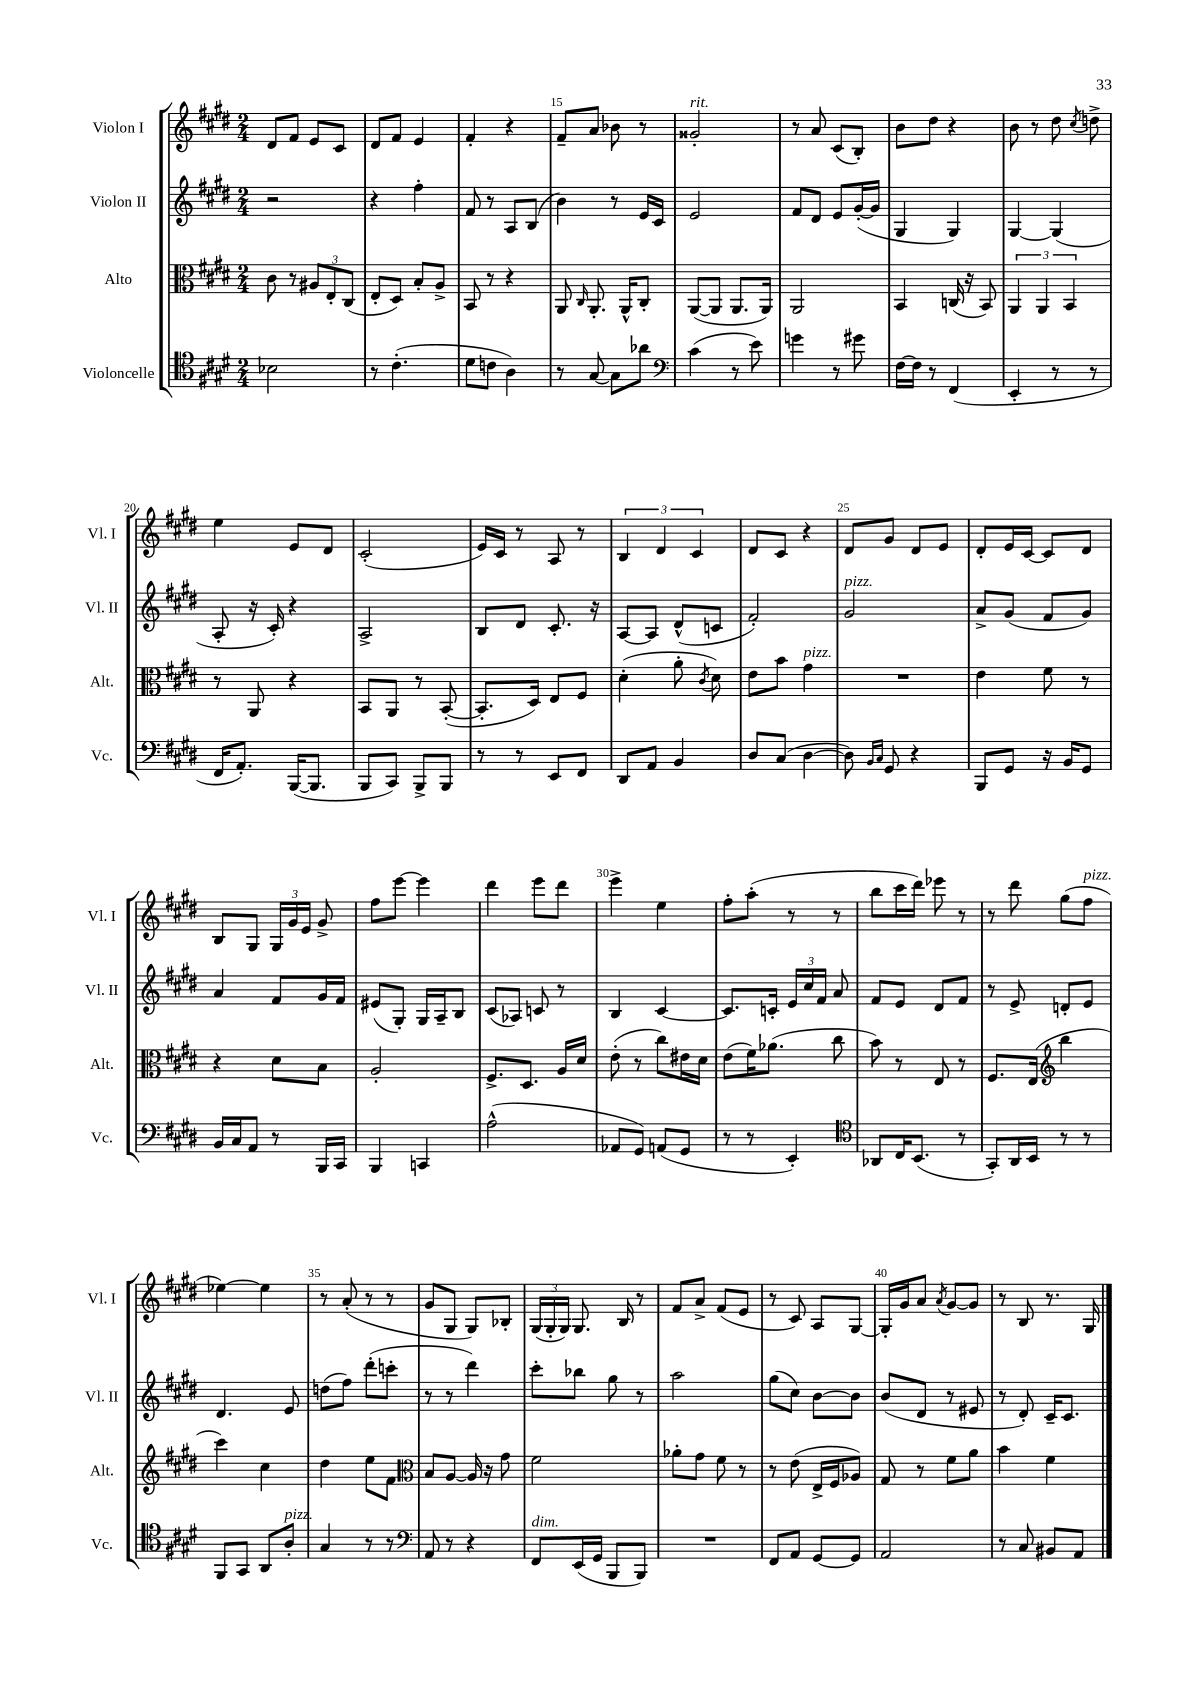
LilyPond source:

<<
\new StaffGroup <<
\new Staff = "s0" \with { instrumentName = "Violon I" shortInstrumentName = "Vl. I" } {
    \clef treble \key e \major \numericTimeSignature \time 2/4
    \autoBeamOff dis'8[ fis'8] e'8[ cis'8] |
    dis'8[ fis'8] e'4 |
    fis'4-. r4 |
    fis'8[-- a'8] bes'8 r8 |
    gisis'2-.^\markup { \italic "rit." } |
    r8 a'8 cis'8[( b8]-.) |
    b'8[ dis''8] r4 |
    b'8 r8 dis''8 \acciaccatura { cis''8 } d''8-> |
    e''4 e'8[ dis'8] |
    cis'2-.( |
    e'16[) cis'16] r8 a8 r8 |
    \tuplet 3/2 { b4 dis'4 cis'4 } |
    dis'8[ cis'8] r4 |
    dis'8[ gis'8] dis'8[ e'8] |
    dis'8[-. e'16 cis'16]~ cis'8[ dis'8] |
    b8[ gis8] \tuplet 3/2 { gis16[ gis'16 e'16] } gis'8-> |
    fis''8[ e'''8]~ e'''4 |
    dis'''4 e'''8[ dis'''8] |
    e'''4-> e''4 |
    fis''8[-. a''8]-.( r8 r8 |
    b''8[ cis'''16 dis'''16]) ees'''8 r8 |
    r8 dis'''8 gis''8[( fis''8]^\markup { \italic "pizz." } |
    ees''4~) ees''4 |
    r8 a'8-.( r8 r8 |
    gis'8[ gis8] gis8[) bes8]-. |
    \tuplet 3/2 { gis16[( gis16-. gis16]) } gis8. b16 r8 |
    fis'8[ a'8]-> fis'8[( e'8] |
    r8 cis'8) a8[ gis8]~ |
    gis16[-. gis'16 a'8] \acciaccatura { a'8 } gis'8[~ gis'8] |
    r8 b8 r8. gis16 \bar "|." |
}
\new Staff = "s1" \with { instrumentName = "Violon II" shortInstrumentName = "Vl. II" } {
    \clef treble \key e \major \numericTimeSignature \time 2/4
    \autoBeamOff r2 |
    r4 fis''4-. |
    fis'8 r8 a8[ b8]( |
    b'4) r8 e'16[ cis'16] |
    e'2 |
    fis'8[ dis'8] e'8[ gis'16~-.( gis'16] |
    gis4 gis4) |
    gis4~ gis4( |
    a8-. r16 cis'16-.) r4 |
    a2-> |
    b8[ dis'8] cis'8.-. r16 |
    a8[~ a8] dis'8[-^( c'8] |
    fis'2-.) |
    gis'2^\markup { \italic "pizz." } |
    a'8[-> gis'8]( fis'8[ gis'8]) |
    a'4 fis'8[ gis'16 fis'16] |
    eis'8[( gis8]-.) gis16[ a16-- b8] |
    cis'8[( aes8]) c'8 r8 |
    b4 cis'4~ |
    cis'8.[ c'16]-. \tuplet 3/2 { e'16[ cis''16 fis'16] } a'8 |
    fis'8[ e'8] dis'8[ fis'8] |
    r8 e'8-> d'8[-. e'8] |
    dis'4. e'8 |
    d''8[( fis''8]) dis'''8[-.( c'''8]-. |
    r8 r8 dis'''4) |
    cis'''8[-. bes''8] gis''8 r8 |
    a''2 |
    gis''8[( cis''8]) b'8[~ b'8] |
    b'8[( dis'8] r8 eis'8 |
    r8 dis'8-.) cis'16[-- cis'8.] \bar "|." |
}
\new Staff = "s2" \with { instrumentName = "Alto" shortInstrumentName = "Alt." } {
    \clef alto \key e \major \numericTimeSignature \time 2/4
    \autoBeamOff cis'8 r8 \tuplet 3/2 { ais8[ e8-. cis8]( } |
    e8[-. dis8]) b8[-. a8]-> |
    b,8 r8 r4 |
    a,8 \grace { cis16 } a,8.-. a,16[-^ cis8]-. |
    a,8[~( a,8] a,8.[ a,16]) |
    a,2 |
    b,4 c16( r16 b,8) |
    \tuplet 3/2 { a,4 a,4 b,4 } |
    r8 a,8 r4 |
    b,8[ a,8] r8 b,8~-.( |
    b,8.[-. dis16]) e8[ fis8] |
    dis'4-.( a'8-. \acciaccatura { cis'8 } dis'8) |
    e'8[ b'8] gis'4^\markup { \italic "pizz." } |
    R2 |
    e'4 fis'8 r8 |
    r4 dis'8[ b8] |
    a2-. |
    fis8.[-> dis8.] a16[ dis'16] |
    e'8-.( r8 cis''8[) eis'16 dis'16] |
    e'8[( fis'16) aes'8.]( cis''8 |
    b'8) r8 e8 r8 |
    fis8.[ e16]( \clef treble b''4 |
    cis'''4) cis''4 |
    dis''4 e''8[ fis'8] |
    \clef alto b8[ a8]~ a16 r16 gis'8 |
    fis'2 |
    aes'8[-. gis'8] fis'8 r8 |
    r8 e'8( e16[-> fis16 aes8]) |
    gis8 r8 fis'8[ a'8] |
    b'4 fis'4 \bar "|." |
}
\new Staff = "s3" \with { instrumentName = "Violoncelle" shortInstrumentName = "Vc." } {
    \clef tenor \key e \major \numericTimeSignature \time 2/4
    \autoBeamOff bes2 |
    r8 cis'4.-.( |
    dis'8[ c'8] a4) |
    r8 gis8~ gis8[ aes'8] |
    \clef bass cis'4( r8 e'8) |
    g'4 r8 gis'8 |
    fis16[~ fis16] r8 fis,4( |
    e,4-. r8 r8 |
    fis,16[ a,8.]-.) b,,16[~( b,,8.] |
    b,,8[ cis,8]) b,,8[-> b,,8] |
    r8 r8 e,8[ fis,8] |
    dis,8[ a,8] b,4 |
    dis8[ cis8]( dis4~ |
    dis8) \grace { b,16[ cis16] } gis,8 r4 |
    b,,8[ gis,8] r16 b,16[ gis,8] |
    b,16[ cis16 a,8] r8 b,,16[ cis,16] |
    b,,4 c,4 |
    a2-^( |
    aes,8[ gis,8]) a,8[( gis,8] |
    r8 r8 e,4-.) |
    \clef tenor aes,8[ cis16 b,8.]( r8 |
    gis,8[-.) a,16 b,16] r8 r8 |
    fis,8[ gis,8] a,8[ a8]-.^\markup { \italic "pizz." } |
    gis4 r8 r8 |
    \clef bass a,8 r8 r4 |
    fis,8[^\markup { \italic "dim." } e,16( gis,16] b,,8[ b,,8]) |
    R2 |
    fis,8[ a,8] gis,8[~ gis,8] |
    a,2 |
    r8 cis8 bis,8[ a,8] \bar "|." |
}
>>
>>
\layout { \context { \Score currentBarNumber = #12 \override BarNumber.break-visibility = ##(#f #t #t) barNumberVisibility = #(every-nth-bar-number-visible 5) } }
